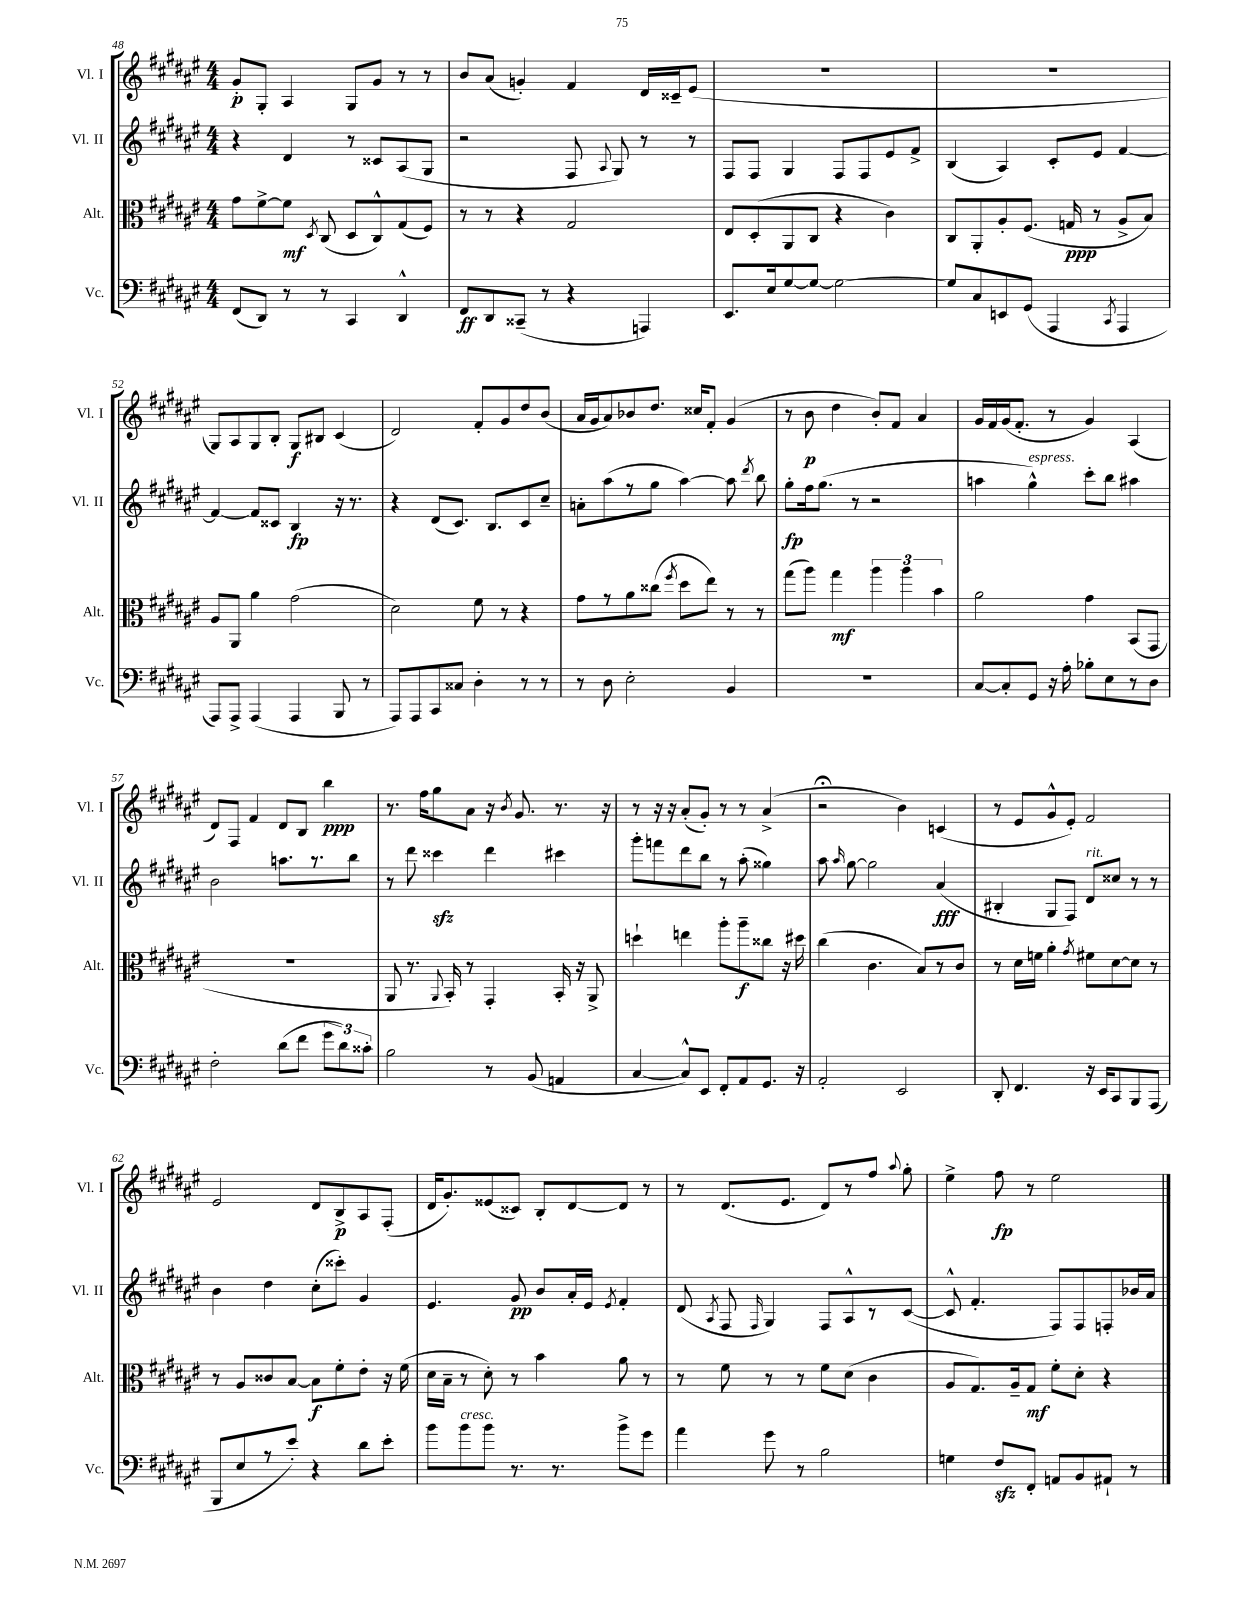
<<
\new StaffGroup <<
\new Staff = "s0" \with { instrumentName = "Vl. I" shortInstrumentName = "Vl. I" } {
    \clef treble \key fis \major \numericTimeSignature \time 4/4
    \autoBeamOff gis'8[-.\p gis8]-. ais4 gis8[ gis'8] r8 r8 |
    b'8[ ais'8]( g'4-.) fis'4 dis'16[ cisis'16-- eis'8]( |
    R1 |
    R1 |
    gis8[) ais8 gis8 b8]-. gis8[\f bis8] cis'4( |
    dis'2) fis'8[-. gis'8 dis''8 b'8]( |
    ais'16[ gis'16 ais'8) bes'8 dis''8.] cisis''16[ fis'8]-. gis'4( |
    r8 b'8\p dis''4 b'8[-.) fis'8] ais'4 |
    gis'16[ fis'16 gis'16( fis'8.]-. r8 gis'4) ais4( |
    dis'8[) fis8] fis'4 dis'8[ b8] b''4\ppp |
    r8. fis''16[ gis''8 ais'8] r16 \acciaccatura { b'8 } gis'8. r8. r16 |
    r8 r16 r16 ais'8[-.( gis'8]-.) r8 r8 ais'4->( |
    r2\fermata b'4) c'4( |
    r8 eis'8[ gis'8-^ eis'8]-.) fis'2 |
    eis'2 dis'8[ b8->\p ais8 fis8]-.( |
    dis'16[ gis'8.-.) eisis'8( cisis'8]) b8[-. dis'8~ dis'8] r8 |
    r8 dis'8.[( eis'8.] dis'8[) r8 fis''8] \appoggiatura { ais''8 } gis''8-. |
    eis''4-> fis''8\fp r8 eis''2 \bar "|." |
}
\new Staff = "s1" \with { instrumentName = "Vl. II" shortInstrumentName = "Vl. II" } {
    \clef treble \key fis \major \numericTimeSignature \time 4/4
    \autoBeamOff r4 dis'4 r8 cisis'8[ ais8( gis8] |
    r2 fis8 \appoggiatura { ais8 } gis8) r8 r8 |
    fis8[ fis8] gis4 fis8[ fis8 eis'8 fis'8]-> |
    b4( ais4) cis'8[-. eis'8] fis'4~ |
    fis'4~ fis'8[ cisis'8] b4\fp r16 r8. |
    r4 dis'8[( cis'8.]) b8.[ cis'8 cis''8]-- |
    a'8[-. ais''8( r8 gis''8] ais''4~) ais''8 \acciaccatura { dis'''8 } b''8 |
    gis''8[-.\fp fis''16 gis''8.]( r8 r2 |
    a''4 gis''4-^^\markup { \italic "espress." }) cis'''8[-. b''8] ais''4 |
    b'2 a''8.[ r8. b''8] |
    r8 dis'''8 cisis'''4\sfz dis'''4 cis'''4 |
    gis'''8[-. f'''8 dis'''8 b''8] r8 ais''8-.( gisis''4) |
    ais''8 \grace { ais''16 } gis''8~ gis''2 ais'4\fff( |
    bis4-. gis8[ fis8]) dis'8[^\markup { \italic "rit." } cisis''8] r8 r8 |
    b'4 dis''4 cis''8[-.( cisis'''8]-.) gis'4 |
    eis'4. gis'8\pp b'8[ ais'16-. eis'16] \acciaccatura { eis'8 } fis'4-. |
    dis'8( \acciaccatura { ais8 } fis8 \grace { fis16 } gis4) fis8[ ais8-^ r8 cis'8]~( |
    cis'8-^ fis'4.-. fis8[) fis8 f8-. bes'16 ais'16] \bar "|." |
}
\new Staff = "s2" \with { instrumentName = "Alt." shortInstrumentName = "Alt." } {
    \clef alto \key fis \major \numericTimeSignature \time 4/4
    \autoBeamOff gis'8[ fis'8~-> fis'8]\mf \acciaccatura { dis8 } cis8( dis8[ cis8-^) gis8( fis8]) |
    r8 r8 r4 gis2 |
    eis8[ dis8-.( ais,8 cis8] r4 cis'4) |
    cis8[ ais,8-. ais8-. fis8.]( g16\ppp r8 ais8[-> b8]) |
    ais8[ ais,8] ais'4 gis'2( |
    dis'2) fis'8 r8 r4 |
    gis'8[ r8 ais'8 cisis''8]( \acciaccatura { fis''8 } dis''8[ eis''8]) r8 r8 |
    gis''8[( ais''8]) gis''4\mf \tuplet 3/2 { ais''4 ais''4 b'4 } |
    ais'2 gis'4 b,8[( gis,8] |
    R1 |
    ais,8 r8. \appoggiatura { ais,8 } b,16-.) r8 gis,4-. b,16-. r16 ais,8-> |
    d''4-! e''4 ais''8[-. ais''8--\f cisis''8] r16 dis''16 |
    cis''4( cis'4. b8[) r8 cis'8] |
    r8 dis'16[ f'16] ais'4-. \acciaccatura { gis'8 } fis'8[ dis'8~ dis'8] r8 |
    r8 ais8[ cisis'8 b8]~ b8[\f fis'8-. eis'8]-. r16 fis'16( |
    dis'16[ b16]-- r8 dis'8-.) r8 b'4 ais'8 r8 |
    r8 fis'8 r8 r8 fis'8[ dis'8]( cis'4 |
    ais8[ gis8.) ais16-- gis8]\mf fis'8[-. dis'8]-. r4 \bar "|." |
}
\new Staff = "s3" \with { instrumentName = "Vc." shortInstrumentName = "Vc." } {
    \clef bass \key fis \major \numericTimeSignature \time 4/4
    \autoBeamOff fis,8[( dis,8]) r8 r8 cis,4 dis,4-^ |
    fis,8[\ff dis,8 cisis,8]--( r8 r4 a,,4) |
    eis,8.[ eis16 gis8~ gis8]~ gis2~ |
    gis8[ cis8 e,8 gis,8]( ais,,4 \acciaccatura { cis,8 } ais,,4 |
    ais,,8[) ais,,8]-> ais,,4( ais,,4 b,,8 r8 |
    ais,,8[) ais,,8 cis,8 cisis8] dis4-. r8 r8 |
    r8 dis8 eis2-. b,4 |
    R1 |
    cis8[~ cis8-. gis,8] r16 ais16-. bes8[-. eis8 r8 dis8] |
    fis2-. dis'8[( fis'8] \tuplet 3/2 { gis'8[ dis'8) cisis'8]-. } |
    b2 r8 b,8( a,4 |
    cis4~ cis8[-^) eis,8] fis,8[-. ais,8 gis,8.] r16 |
    ais,2-. eis,2 |
    dis,8-. fis,4. r16 eis,16[ cis,8 b,,8 ais,,8]( |
    b,,8[ eis8 r8 eis'8]-.) r4 dis'8[ eis'8]-. |
    b'8[ b'8^\markup { \italic "cresc." } b'8] r8. r8. b'8[-> gis'8] |
    ais'4 gis'8 r8 b2 |
    g4 fis8[\sfz fis,8]-. a,8[ b,8 ais,8]-! r8 \bar "|." |
}
>>
>>
\layout { \context { \Score currentBarNumber = #48 } }
